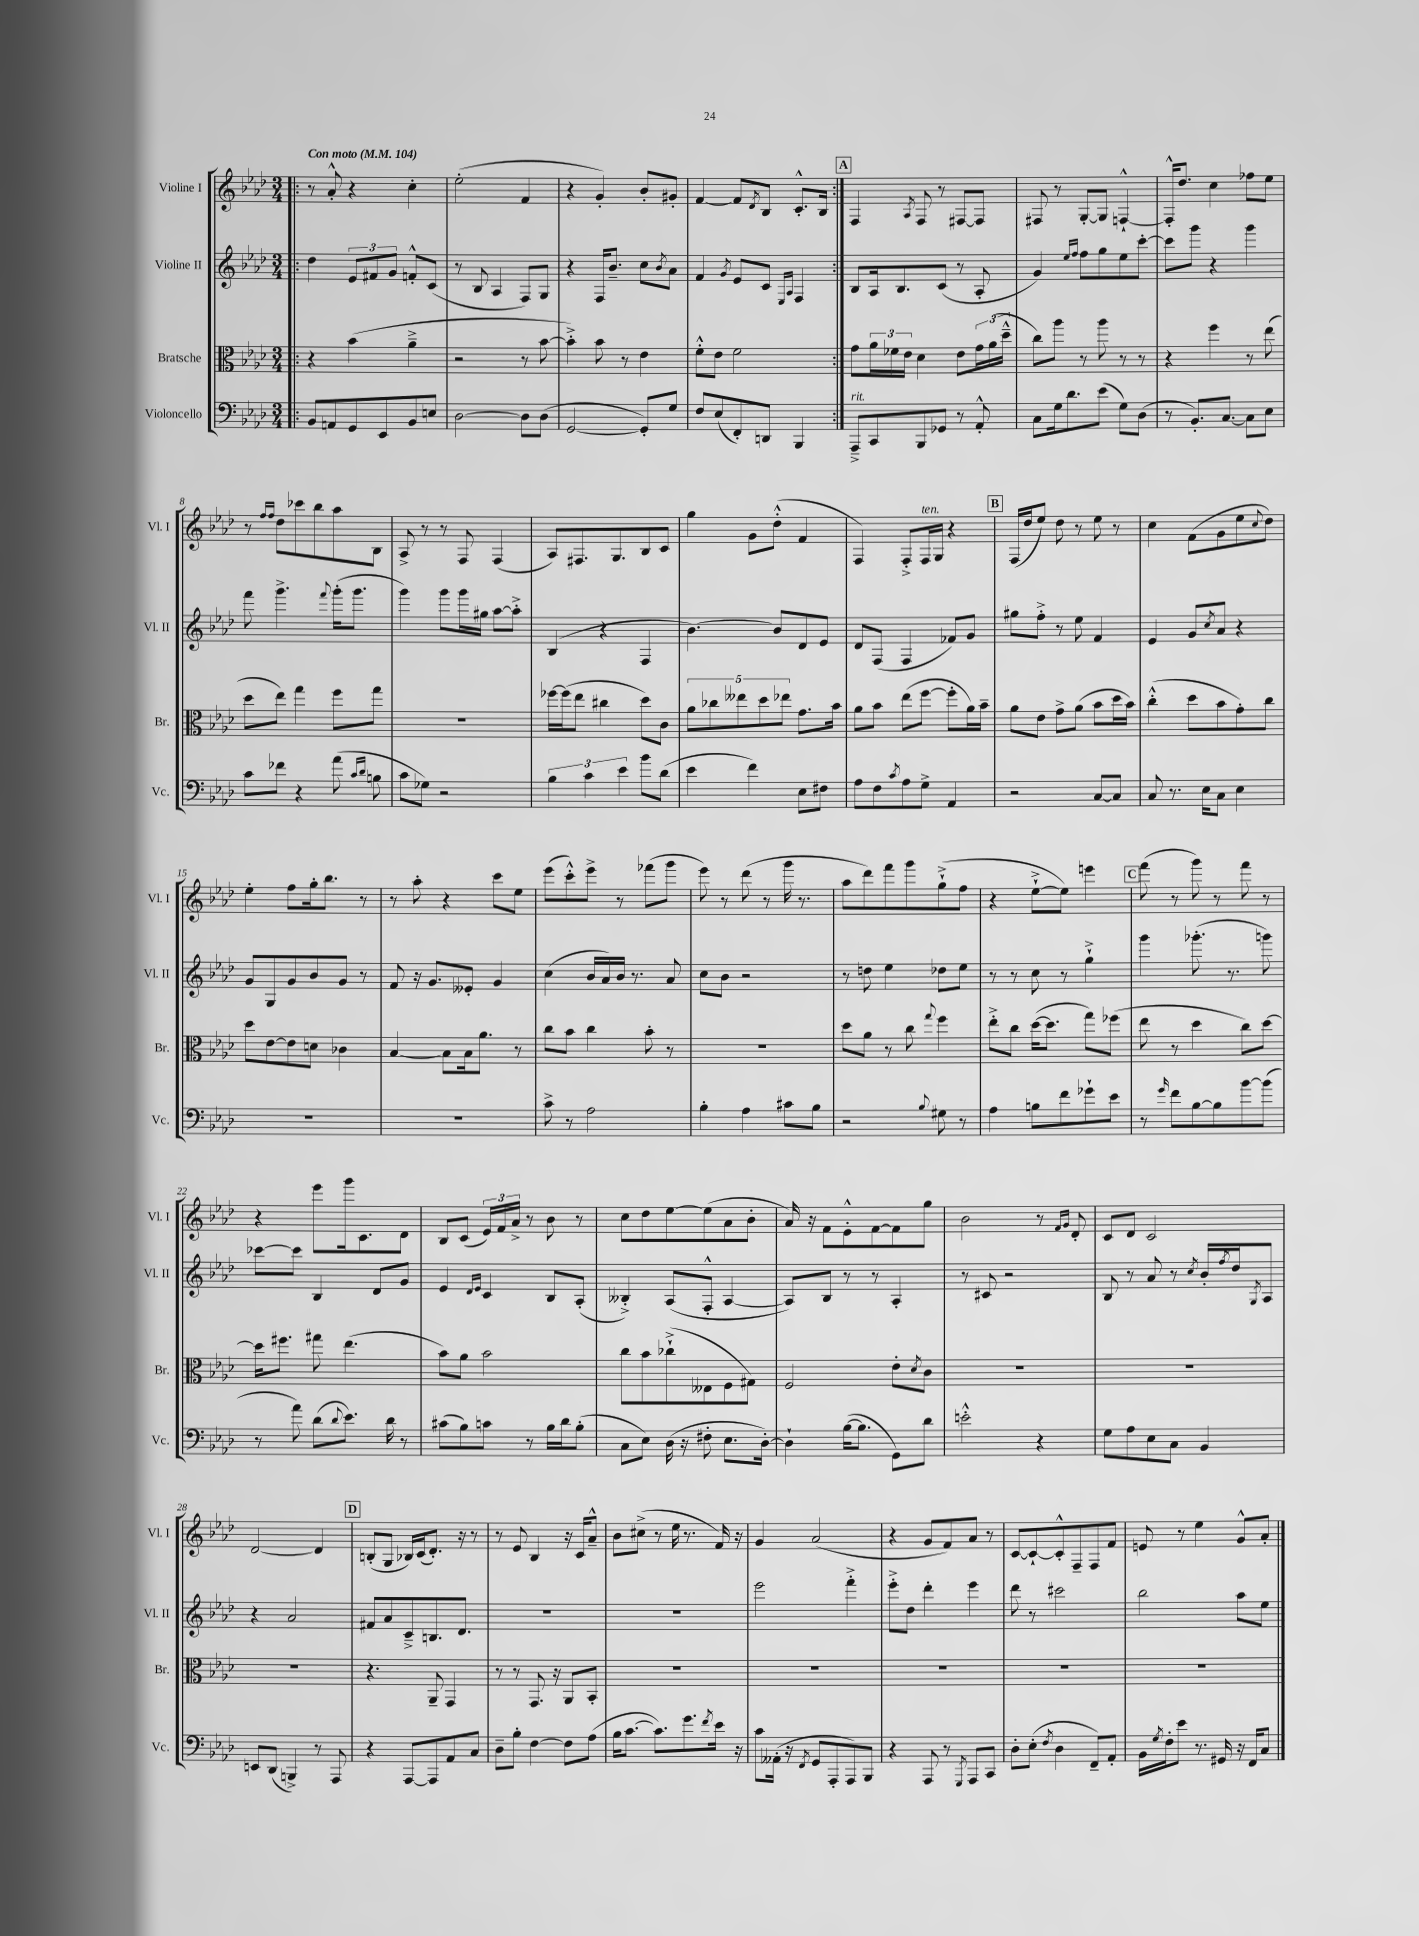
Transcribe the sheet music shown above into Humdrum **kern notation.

**kern	**kern	**kern	**kern
*staff4	*staff3	*staff2	*staff1
*clefF4	*clefC3	*clefG2	*clefG2
*k[b-e-a-d-]	*k[b-e-a-d-]	*k[b-e-a-d-]	*k[b-e-a-d-]
*M3/4	*M3/4	*M3/4	*M3/4
*MM104	*MM104	*MM104	*MM104
=!|:	=!|:	=!|:	=!|:
8BB-	4r	4dd-	8r
8AA	.	.	8a-'^^
8GG	(4b-	12e-	4r
.	.	12f#	.
8EE-	.	.	.
.	.	12g	.
8BB-	4a-~^	8f'^^	4cc'
8E	.	(8c	.
=	=	=	=
[2D-	2r	8r	(2ee-'
.	.	8B-	.
.	.	4A-	.
8D-]	8r	8F)	4f
(8D-	[8b-	8G	.
=	=	=	=
[2GG	4b-'^])	4r	4r
.	8b-	16F	4g')
.	.	8.b-~	.
.	8r	.	.
8GG'])	4e-	8cc	8b-'
.	.	8qb-	.
8G	.	8a-	8g#'
=	=	=	=
8F	8f'^^	4f	[4f
(8E-	8e-	.	.
.	.	8qg	.
8FF')	2f	8e-	8f]
.	.	.	8qd-
8DD	.	8c	8B-
.	.	16qqE-	.
.	.	16qqA-	.
4BBB-	.	4F	8.c'^^
.	.	.	16B-
=:|!	=:|!	=:|!	=:|!
8AAA-~^	8g	8B-	4F
8CC	24a-	16A-	.
.	24f-	.	.
.	.	8.B-	.
.	24e-	.	.
.	.	.	8qA-
8BBB-	4d-	.	8F
8GG-	.	(8c	8r
8r	8e-	8r	[8F#
8AA-'^^	24g	8A-'	8F#]
.	(24a-	.	.
.	24dd-~^^	.	.
=	=	=	=
8C	8cc)	4g)	8F#
16G	8aa-	.	8r
8.d-	.	.	.
.	.	16qqee-	.
.	.	16qqff	.
.	8r	8ff	[8G'
(8e-	8aa-	8gg	8G]
8G)	8r	8ee-	[4F`^^
(8D-	8r	[8ccc'	.
=	=	=	=
8r	4r	8ccc]	16F'^^]
.	.	.	8.dd-
8.BB-')	.	8ggg	.
.	4ff	4r	4cc
[8.C	.	.	.
8C]	8r	4ggg	8ff-
8E-	(8ee-	.	8ee-
=	=	=	=
8c	8dd-	8fff	8r
.	.	.	16qqff
.	.	.	16qqff
8f-	8ee-)	4.ggg^	8dd-
4r	4gg	.	8ccc-
.	.	.	8bb-
.	.	8qqfff	.
(8a-	8ff	(16ggg'	8aa-
.	.	8.ggg	.
16qqc	.	.	.
16qqd-	.	.	.
8B	8gg	.	8B-
=	=	=	=
8c	2.r	4ggg)	8A-^
8G-)	.	.	8r
2r	.	8ggg	8r
.	.	16ggg	8F
.	.	16gg#	.
.	.	[8aa-	(4F
.	.	8aa-'^]	.
=	=	=	=
6B-	[16ff-	(4B-	8A-)
.	(16ff-]	.	.
.	8ee-	.	8.F#
6c	.	.	.
.	4cc#	4r	.
.	.	.	8.G
6e-	.	.	.
8b-	8dd-)	4F	8B-
(8d-	8c	.	8c
=	=	=	=
4e-	10a-	[4.b-)	4gg
.	10cc-	.	.
.	10ee--	.	.
4f)	.	.	8g
.	10dd-	.	.
.	.	8b-]	(8dd-'^^
.	10ee-	.	.
8E-	8.g	8d-	4f
8F#	.	8e-	.
.	16b-	.	.
=	=	=	=
8A-	8a-	8d-	4F)
8F	8b-	(8F	.
8qc	.	.	.
8A-	(8ee-	4F	8F'^
8G^	[8ff	.	16F
.	.	.	16G
4AA-	8ff']	8f-)	4r
.	16a-)	8g	.
.	16b-~	.	.
=	=	=	=
2r	8a-	8gg#	(16F
.	.	.	16dd-
.	8e-	8ff'^	8ee-)
.	8g^	8r	8dd-
.	(8a-	8ee-	8r
[8C	8b-	4f	8ee-
8C]	16dd-	.	8r
.	16b-)	.	.
=	=	=	=
8C	(4cc'^^	4e-	4cc
8.r	.	.	.
.	8dd-	8g	(8f
16E-	.	.	.
.	.	8qcc	.
8C	8b-	8a-	8g
4E-	8g')	4r	8ee-
.	.	.	8qqcc
.	8cc	.	8dd-)
=	=	=	=
2.r	8dd-	8g	4ee-'
.	[8e-	8G	.
.	8e-]	8g	8ff
.	8d	8b-	16gg'
.	.	.	8.bb-
.	4c-	8g	.
.	.	8r	8r
=	=	=	=
2.r	[4B-	8f	8r
.	.	16r	8aa-'
.	.	8.g	.
.	8B-]	.	4r
.	16B-	8e--'	.
.	8.a-	.	.
.	.	4g	8ccc
.	8r	.	8ee-
=	=	=	=
8c^	8cc	(4cc	(8eee-
8r	8b-	.	8ccc'^^)
2A-	4cc	16b-	8eee-^
.	.	16a-)	.
.	.	16b-	8r
.	.	8.r	.
.	8b-'	.	(8fff-
.	8r	8a-	8ggg
=	=	=	=
4B-'	2.r	8cc	8eee-)
.	.	8b-	8r
4A-	.	2r	(8ddd-
.	.	.	8r
8c#	.	.	16ggg
.	.	.	8.r
8B-	.	.	.
=	=	=	=
2r	8dd-	8r	8aa-
.	8a-	8dd	8ddd-)
.	8r	4ee-	8fff
.	8cc	.	8ggg
8qqB-	8qqgg	.	.
8G#	4ff	8dd-	(8gg`^
8r	.	8ee-	8ff
=	=	=	=
4A-	8ee-'^	8r	4r
.	8cc	8r	.
8B	([16dd-	8cc	[8ee-`^
.	8.dd-]	.	.
8f	.	8r	8ee-])
8g-`	8gg)	4gg`^	4eee
8e-	(8ff-	.	.
=	=	=	=
8r	8ee-	4ggg	(8fff
16qqg	.	.	.
8f	8r	.	8r
[8B-	4dd-	(8.ggg-'	8ggg)
8B-]	.	.	8r
.	.	8.r	.
[8b-	8cc)	.	8fff
(8b-]	[8dd-	8ggg)	8r
=	=	=	=
8r	16dd-]	[8ccc-	4r
.	8.ff#	.	.
8a-)	.	8ccc-]	.
(8d-	8gg#	4B-	8eee-
8qqd-	.	.	.
8.e-)	(4.ee-	.	16ggg
.	.	.	8.c
.	.	8d-	.
16d-	.	.	.
8r	.	8g	8d-
=	=	=	=
(8c#	8b-)	4e-	8B-
8B-)	8a-	.	(8c
.	.	16qqd-	.
.	.	16qqe-	.
8c	2b-	4c	24e-)
.	.	.	24f
.	.	.	24a-^
8r	.	.	8r
16B-	.	8B-	8b-
16d-	.	.	.
(8B-'	.	(8A-'	8r
=	=	=	=
8C	8cc	4B--'^)	8cc
8E-)	8b-	.	8dd-
(16D-	(8cc-`^	(8A-	[8ee-
16r	.	.	.
8F#'	8E--	8F'^^	(8ee-]
8.E-	8F	[4A-	8a-
.	8G#)	.	8b-'
[16D-')	.	.	.
=	=	=	=
4D-`]	2F	8A-])	16a-)
.	.	.	16r
.	.	8B-	8f
([16B-	.	8r	8e-'^^
8.B-]	.	.	.
.	.	8r	[8f
8GG)	8e-'	4A-'	8f]
.	8qd-	.	.
8d-	8c	.	8gg
=	=	=	=
2e'^^	2.r	8r	2b-
.	.	8c#	.
.	.	2r	.
4r	.	.	8r
.	.	.	16qqf
.	.	.	16qqg
.	.	.	8d-'
=	=	=	=
8G	2.r	8B-	8c
8A-	.	8r	8d-
8E-	.	8a-	2c
8C	.	8r	.
.	.	8qcc	.
4BB-	.	16b-'	.
.	.	8qff	.
.	.	16dd-	.
.	.	8qG	.
.	.	8A-	.
=	=	=	=
8EE	2.r	4r	[2d-
(8DD-	.	.	.
4BBB^)	.	2a-	.
8r	.	.	4d-]
8AAA-	.	.	.
=	=	=	=
4r	4.r	8f#	(8B'
.	.	8a-	8G
[8AAA-	.	8c~^	16B-)
.	.	.	(16c
8AAA-]	8AA-~	8.B	8.d-')
8AA-	4GG	.	.
.	.	8.d-	16r
8C	.	.	8r
=	=	=	=
8D-~	8r	2.r	8r
8B-'	8r	.	8e-
[4F	8.GG	.	4B-
.	16r	.	.
8F]	8AA-	.	16r
.	.	.	16c
(8A-	8BB-'	.	8a-~^^
=	=	=	=
16B-	2.r	2.r	8b-
[8.c	.	.	.
.	.	.	(8cc#^
8.c])	.	.	8r
.	.	.	16ee-
8.g	.	.	8.r
8qf	.	.	.
16e-	.	.	16f)
16r	.	.	16r
=	=	=	=
8c	2.r	2eee-	4g
(16AA--'	.	.	.
16r	.	.	.
8qFF	.	.	.
8GG	.	.	(2a-
8AAA-'	.	.	.
8AAA-)	.	4fff'^	.
8BBB-	.	.	.
=	=	=	=
4r	2.r	8eee-'^	4r
.	.	8dd-	.
8AAA-	.	4ddd-'	8g
8r	.	.	8f)
8qGGG	.	.	.
8AAA-	.	4eee-	8a-
8CC	.	.	8r
=	=	=	=
8D-'	2.r	8ddd-	[8c
(8E-'	.	8r	8c`_
8qF	.	.	.
4D-	.	2ccc#	8c'^^]
.	.	.	8F~
8FF~)	.	.	8F
8AA-'	.	.	8f
=	=	=	=
16BB-	2.r	2bb-	8e
8qG	.	.	.
16F'	.	.	.
8e-	.	.	8r
8.r	.	.	4ee-
16GG#	.	.	.
16r	.	8aa-	8g^^
16FF	.	.	.
8C	.	8ee-	8a-'
==	==	==	==
*-	*-	*-	*-
